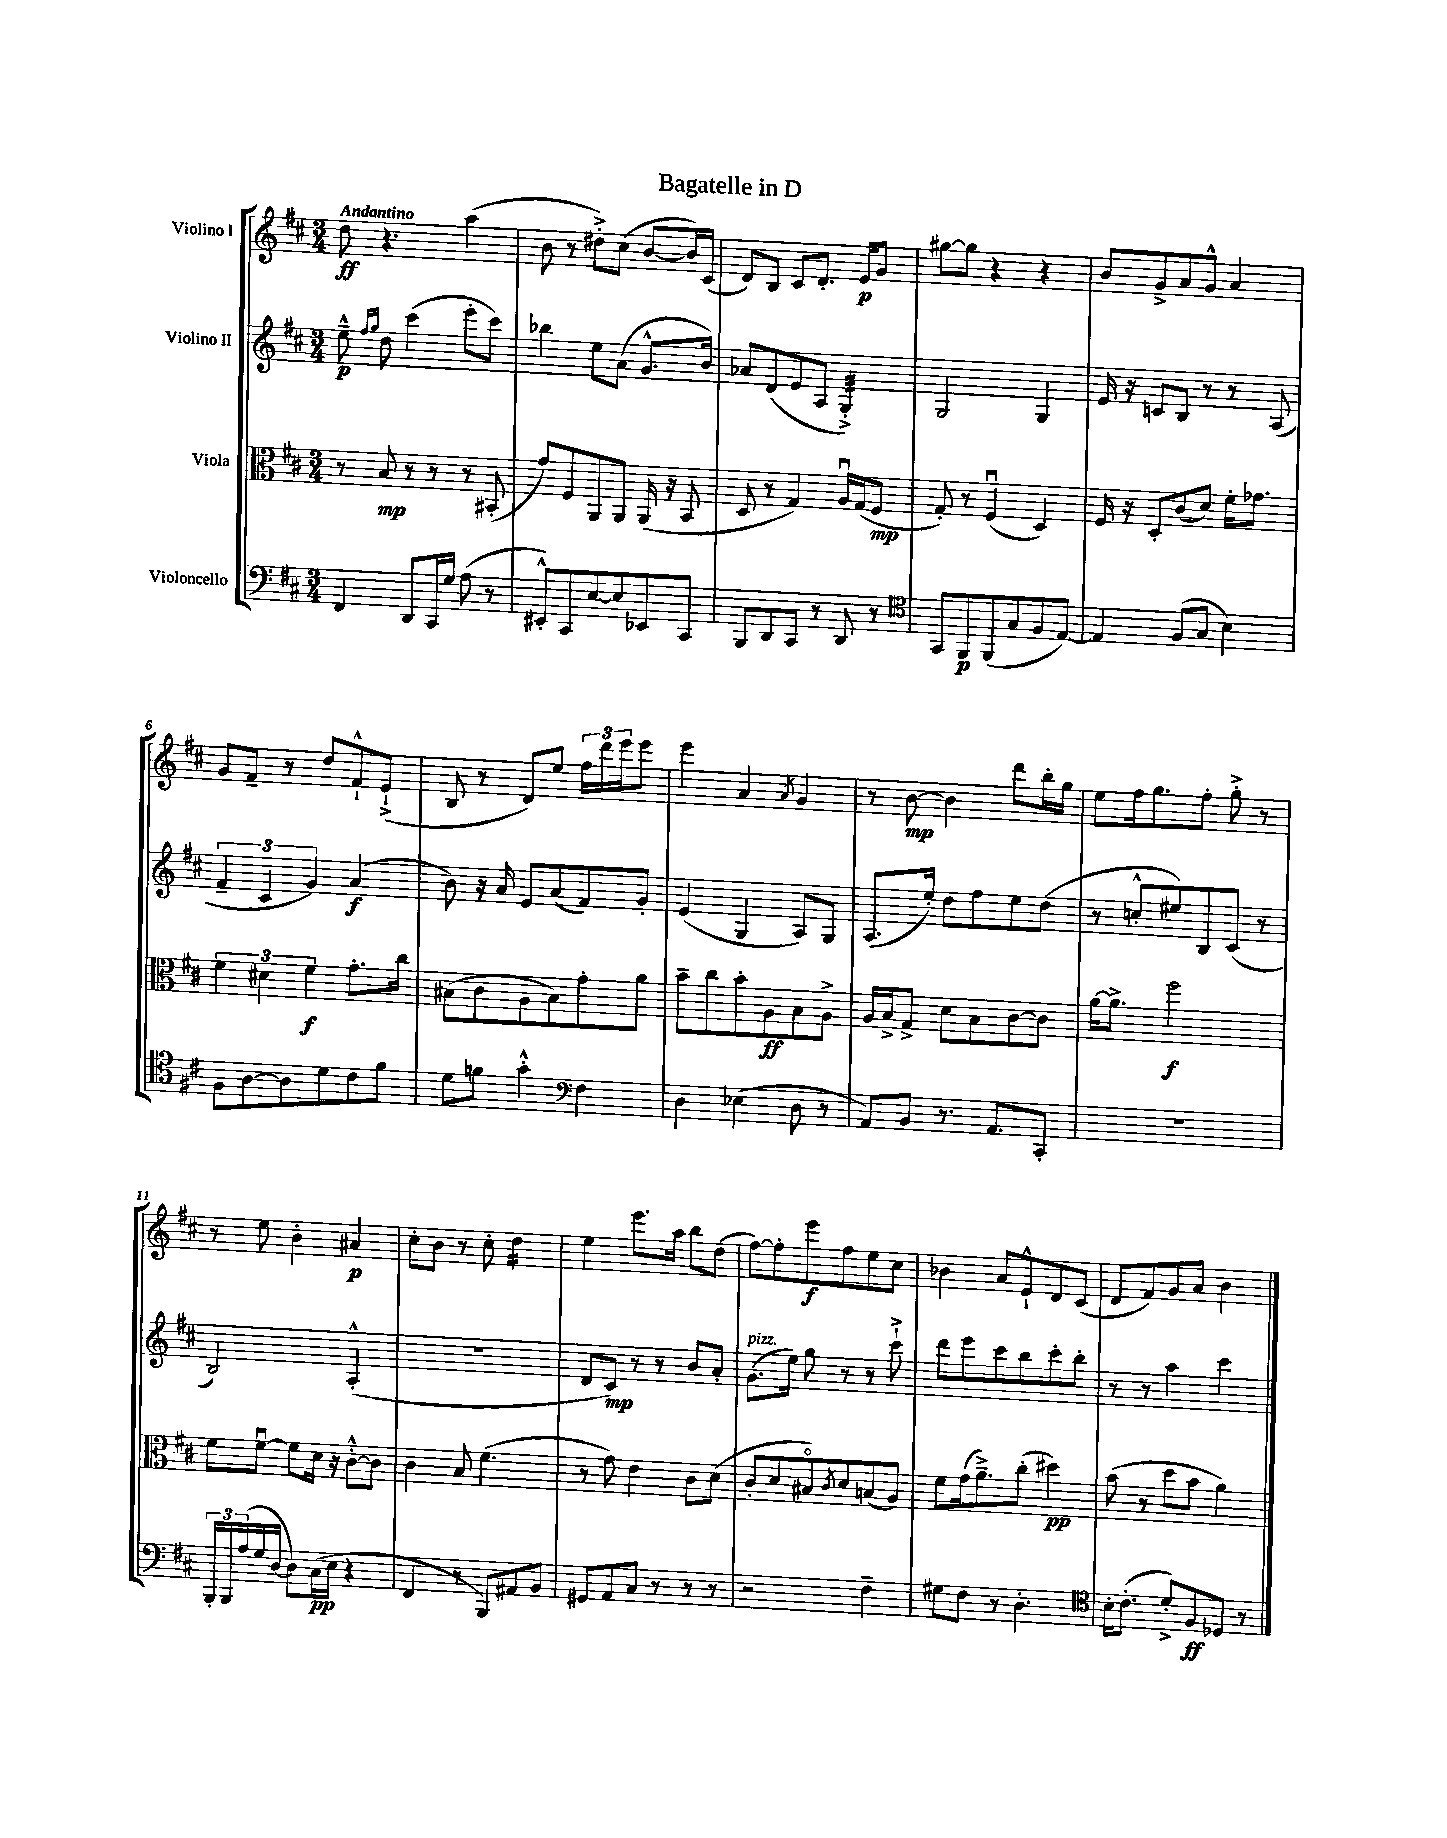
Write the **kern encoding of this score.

**kern	**kern	**kern	**kern
*staff4	*staff3	*staff2	*staff1
*clefF4	*clefC3	*clefG2	*clefG2
*k[f#c#]	*k[f#c#]	*k[f#c#]	*k[f#c#]
*M3/4	*M3/4	*M3/4	*M3/4
4FF#	8r	8ee~^^	8dd
.	.	16qqff#	.
.	.	16qqgg	.
.	8B	8dd	4.r
8DD	8r	(4ccc#	.
16CC#	8r	.	.
16G	.	.	.
(8A	8r	8eee'	(4aa
8r	(8BB#'	8ccc#)	.
=	=	=	=
8EE#'^^)	8g)	4bb-	8b
8CC#	8F#	.	8r
[8E	8AA	8ee	8dd#'^)
8E]	8AA	(8a	(8cc#
8EE-	(16AA	8.g^^	[8b
.	16r	.	.
8CC#	8BB	.	16b])
.	.	16b)	(16c#
=	=	=	=
8BBB	8D	8a-	8d)
8DD	8r	(8d	8B
8CC#	4G)	8e	8c#
8r	.	8A	8.d'
8DD	16Au	4G'^)	.
.	(16G	.	16e
8r	8F#	.	8g
=	=	=	=
*clefC4	*	*	*
8GG	8G')	2G	[8gg#
8FF#	8r	.	8gg#]
(8FF#	(4F#u	.	4r
8G	.	.	.
8F#	4D)	4G	4r
[8E)	.	.	.
=	=	=	=
4E]	16F#	16e	8b
.	16r	16r	.
.	8D'	8c	8g^
(8F#	(8c#	8B	8a
8G	8d)	8r	8g^^
4B)	16f#'	8r	4a
.	8.g-	.	.
.	.	(8A	.
=	=	=	=
8F#	6f#	6f#~	8g
[8A	.	.	8f#~
.	6d#	6c#	.
8A]	.	.	8r
.	6f#	6g)	.
8d	.	.	8dd
8c#	8.g'	(4a	8f#`^^
8f#	.	.	(8e`^
.	16cc#	.	.
=	=	=	=
8d	(8B#	8b)	8B
8f	8c#	16r	8r
.	.	16a	.
4g'^^	8A	8e	8d)
.	8B#)	(8a	8ee
*clefF4	*	*	*
4F#	8g'	8f#)	24ff#
.	.	.	24ddd
.	.	.	24eee
.	8a	8g'	8eee
=	=	=	=
4D	8b~	(4e	4eee
.	8cc#	.	.
(4E-	8b'	4G	4a
.	8A	.	.
.	.	.	8qa
8D	8B	8A)	4g
8r	8A^	8G	.
=	=	=	=
8AA)	16A	(8.A	8r
.	16B^	.	.
8BB	8G^	.	[8b
.	.	16ee')	.
8.r	8d	8dd	4b]
.	8B	8ff#	.
8.AA	.	.	.
.	[8c#	8ee	8ddd
8CC#'	8c#]	(8dd	16bb'
.	.	.	16gg
=	=	=	=
2.r	[16a	8r	8ee
.	8.a^]	.	.
.	.	8cc'^^	16ff#
.	.	.	8.gg
.	2ff#	8ee#)	.
.	.	8B	8ff#'
.	.	(8c#	8gg'^
.	.	8r	8r
=	=	=	=
24BBB'	8f#	2B)	8r
24BBB	.	.	.
(24A	.	.	.
16G	[8f#u	.	8ee
[16D	.	.	.
8D])	8f#]	.	4b'
(16C#	16d	.	.
16E	16r	.	.
4r	[8c#'^^	(4A'^^	4a#
.	8c#]	.	.
=	=	=	=
4FF#	4c#	2.r	8cc#'
.	.	.	8b
8r	8B	.	8r
8BBB)	(4.f#	.	8cc#'
8AA#	.	.	4dd
8BB	.	.	.
=	=	=	=
8GG#	8r	8d	4ee
8AA	8g)	8c#)	.
8C#	4e	8r	8.eee
8r	.	8r	.
.	.	.	16aa
8r	8c#	8b	8bb
8r	(8d	8a'	(8dd
=	=	=	=
2r	8c#'	(8.g	[8ff#)
.	8d	.	8ff#']
.	.	16ee)	.
.	8B#o)	8gg	8eee
.	8qc#	.	.
.	8d	8r	8ff#
4F#~	(8B	8r	8ee
.	8A)	8ccc#`^	8cc#
=	=	=	=
8G#	8f#	8ddd	4b-
8F#	(16g	8eee	.
.	8.a~^)	.	.
8r	.	8ccc#	8a
4.D'	(8cc#'	8bb	8e`^^
.	4dd#)	8ccc#'	8d
.	.	8bb'	(8c#
=	=	=	=
*clefC4	*	*	*
16B'	(8b	8r	8d
(8.c#'	.	.	.
.	8r	8r	8f#)
8d'^)	8dd	4aa	8g
8F#	8b	.	8a
8D-	4a)	4ccc#	4b
8r	.	.	.
==	==	==	==
*-	*-	*-	*-
